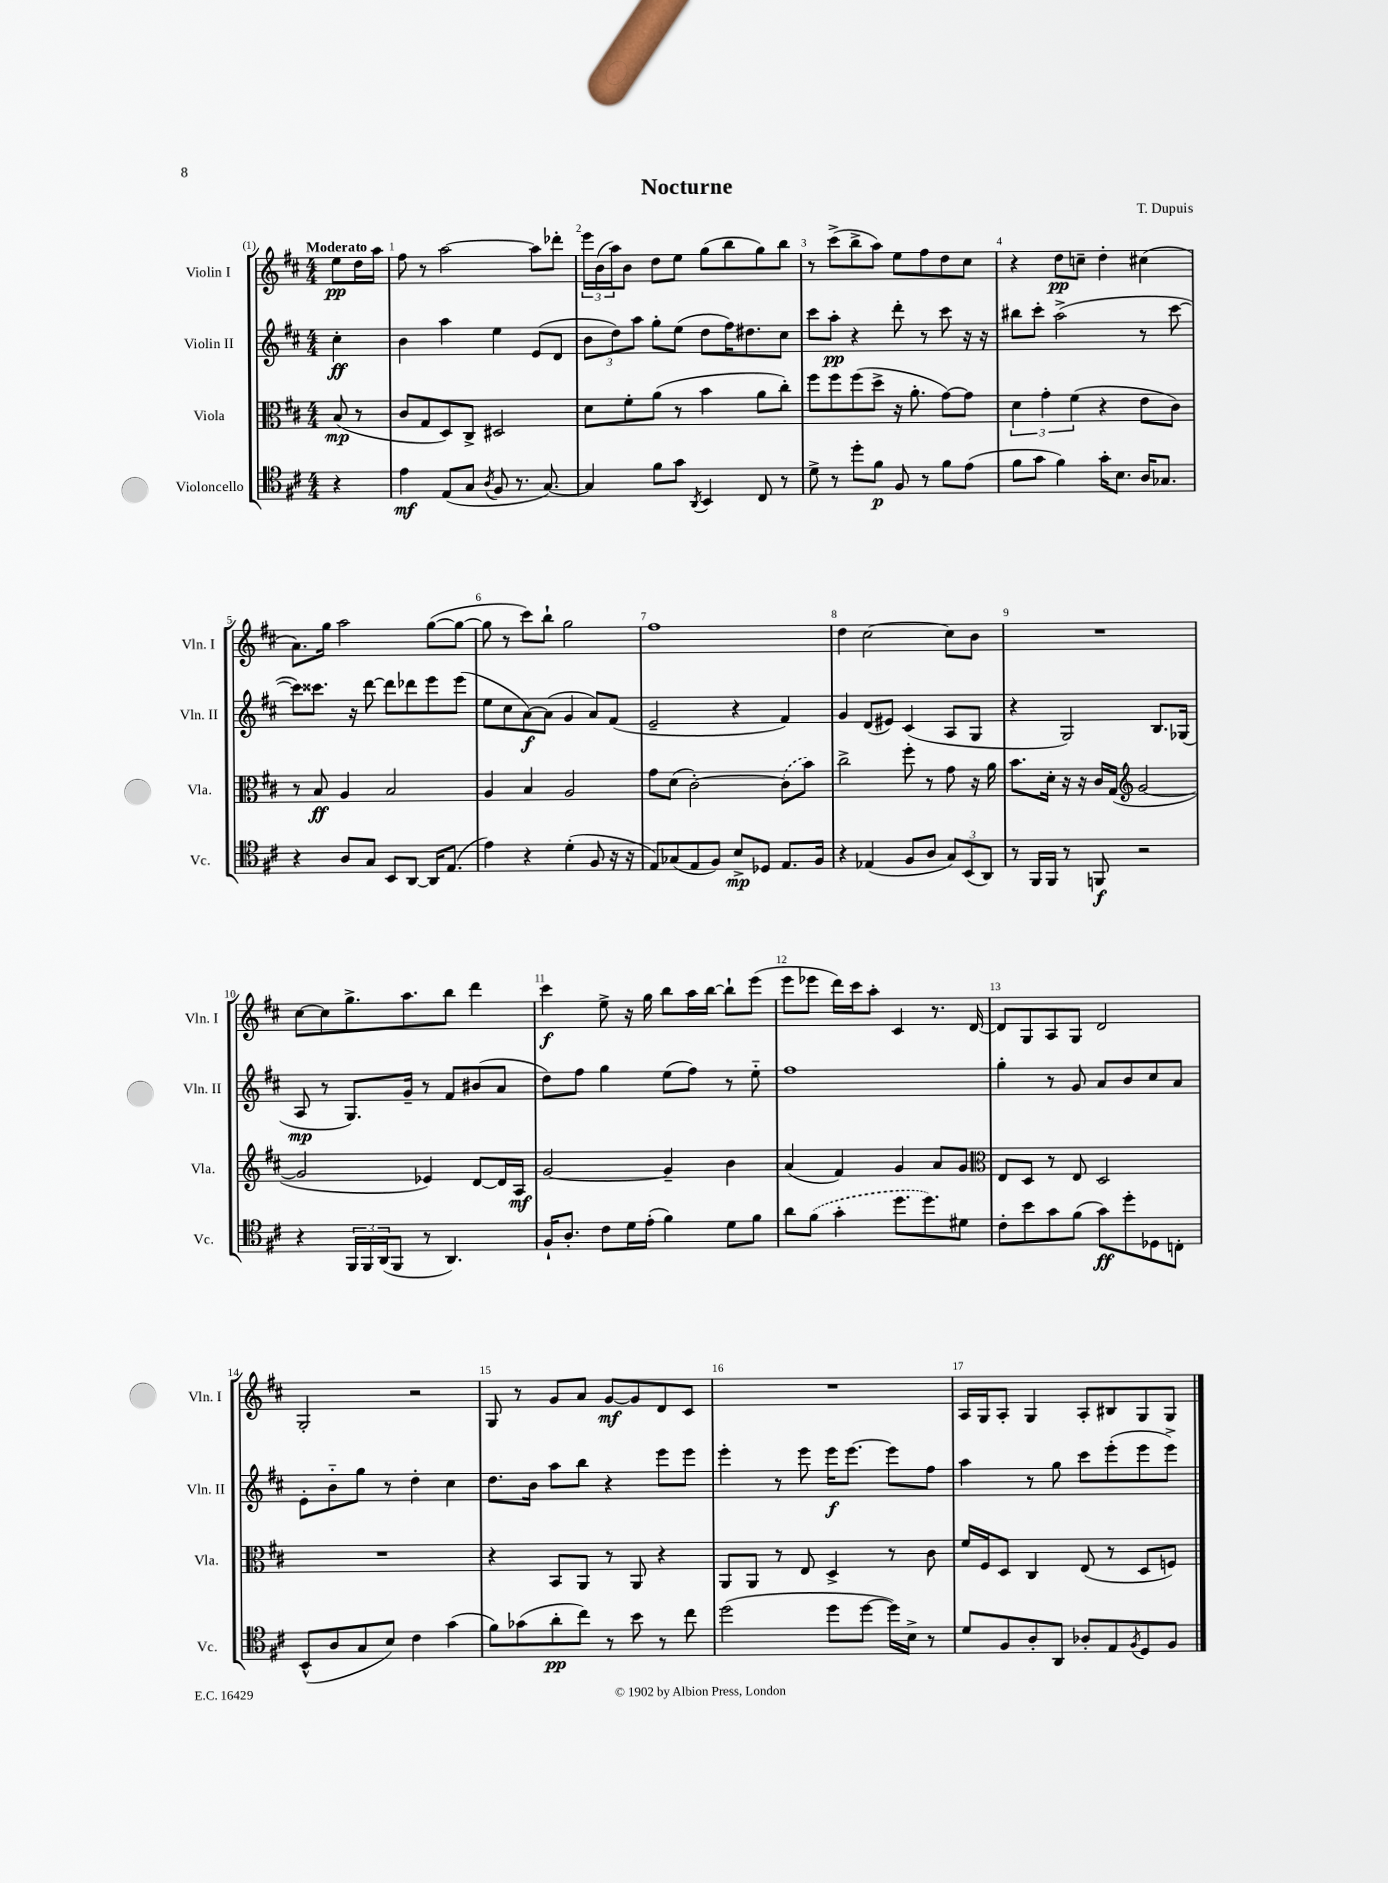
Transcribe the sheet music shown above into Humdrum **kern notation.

**kern	**dynam	**kern	**dynam	**kern	**dynam	**kern	**dynam
*part4	*part4	*part3	*part3	*part2	*part2	*part1	*part1
*staff4	*staff4	*staff3	*staff3	*staff2	*staff2	*staff1	*staff1
*I"Violoncello	*	*I"Viola	*	*I"Violin II	*	*I"Violin I	*
*I'Vc.	*	*I'Vla.	*	*I'Vln. II	*	*I'Vln. I	*
*clefC4	*	*clefC3	*	*clefG2	*	*clefG2	*
*k[f#c#]	*	*k[f#c#]	*	*k[f#c#]	*	*k[f#c#]	*
*M4/4	*	*M4/4	*	*M4/4	*	*M4/4	*
=	=	=	=	=	=	=	=
!	!	!	!	!	!	!LO:TX:a:B:t=Moderato	!
4r	.	(8B/	mp	4cc#'\	ff	8ee\L	pp
.	.	8r	.	.	.	16dd\L	.
.	.	.	.	.	.	16aa\JJ	.
=1	=1	=1	=1	=1	=1	=1	=1
4e\	mf	8c#/L	.	4b\	.	8ff#\	.
.	.	8G/	.	.	.	8r	.
(8E/L	.	8D/)	.	4aa\	.	[2aa\	.
8G/J	.	8C#^/J	.	.	.	.	.
8qA/	.	.	.	.	.	.	.
8F#/	.	2D#X/	.	4ee\	.	.	.
8.r	.	.	.	.	.	.	.
.	.	.	.	(8e/L	.	8aa\L]	.
[8.G/)	.	.	.	.	.	.	.
.	.	.	.	8d/J	.	8ddd-X'\J	.
=2	=2	=2	=2	=2	=2	=2	=2
4G/]	.	8d\L	.	12b\L	.	24eee\LL	.
.	.	.	.	.	.	(24b\	.
.	.	.	.	12dd\)	.	24aa\J)	.
.	.	8f#'\	.	.	.	8b\J	.
.	.	.	.	12aa\J	.	.	.
8f#\L	.	(8a\J	.	8gg'\L	.	8dd\L	.
8g\J	.	8r	.	(8ee\J	.	8ee\J	.
8qAA/	.	.	.	.	.	.	.
4BB/	.	4b\	.	8dd\L	.	(8gg\L	.
.	.	.	.	16ff#\K)	.	8bb\	.
.	.	.	.	8.dd#X\	.	.	.
8C#/	.	8a\L	.	.	.	8gg\)	.
8r	.	8cc#'\J)	.	8cc#\J	.	8bb\J	.
=3	=3	=3	=3	=3	=3	=3	=3
8d^\	.	8ff#\L	.	8ccc#\L	.	8r	.
8r	.	8ff#\	.	8aa'\J	pp	(8ccc#^\L	.
8dd'\L	.	(8ff#\	.	4r	.	8bb^\	.
8f#\J	p	8dd^\J	.	.	.	8aa\J)	.
8F#/	.	16r	.	8ddd'\	.	8ee\L	.
.	.	8.a'\	.	.	.	.	.
8r	.	.	.	8r	.	8ff#\	.
8f#\L	.	[8g\L)	.	8ccc#\	.	8dd\	.
(8e\J	.	8g\J]	.	16r	.	8cc#\J	.
.	.	.	.	16r	.	.	.
=4	=4	=4	=4	=4	=4	=4	=4
8f#\L	.	6d\	.	8bb#X\L	.	4r	.
8g\J	.	.	.	8ccc#'\J	.	.	.
.	.	6g'\	.	.	.	.	.
4f#\)	.	.	.	(2aa^\	.	8dd\L	pp
.	.	(6f#\	.	.	.	.	.
.	.	.	.	.	.	8ccn~\J	.
16g'\KL	.	4r	.	.	.	4dd'\	.
8.B\J	.	.	.	.	.	.	.
16A/KL	.	8e\L	.	8r	.	(4cc#X\	.
8.G-X/J	.	.	.	.	.	.	.
.	.	8c#\J)	.	[8ccc#\	.	.	.
!!LO:LB:g=z
=5	=5	=5	=5	=5	=5	=5	=5
4r	.	8r	.	8ccc#\L])	.	8.a\L)	.
.	.	8B/	ff	8.ccc##X\J	.	.	.
.	.	.	.	.	.	16gg\Jk	.
8A/L	.	4A/	.	.	.	2aa\	.
.	.	.	.	16r	.	.	.
8G/J	.	.	.	[8ddd\	.	.	.
8BB/L	.	2B/	.	8ddd\L]	.	.	.
[8AA/J	.	.	.	8ddd-X\	.	.	.
16AA/KL]	.	.	.	8eee\	.	([8gg\L	.
(8.E/J	.	.	.	.	.	.	.
.	.	.	.	(8eee\J	.	8gg\J_	.
=6	=6	=6	=6	=6	=6	=6	=6
4e\)	.	4A/	.	8ee\L	.	8gg\]	.
.	.	.	.	8cc#\	.	8r	.
4r	.	4B/	.	[8a\)	f	8ccc#\L)	.
.	.	.	.	(8a\J]	.	8bb`\J	.
(4d'\	.	2A/	.	4g/	.	2gg\	.
8F#/	.	.	.	8a/L)	.	.	.
16r	.	.	.	(8f#/J	.	.	.
16r	.	.	.	.	.	.	.
=7	=7	=7	=7	=7	=7	=7	=7
8E/L)	.	8g\L	.	2e~/	.	1ff#	.
(8G-X/	.	(8d\J	.	.	.	.	.
8E/	.	[2c#'\)	.	.	.	.	.
8F#/J)	.	.	.	.	.	.	.
8B^/L	mp	.	.	4r	.	.	.
8D-X/J	.	.	.	.	.	.	.
8.E/L	.	(8c#\L]	.	4f#/)	.	.	.
.	.	8b\J)	.	.	.	.	.
16F#/Jk	.	.	.	.	.	.	.
=8	=8	=8	=8	=8	=8	=8	=8
4r	.	2cc#^\	.	4g/	.	4dd\	.
(4E-X/	.	.	.	(8d/L	.	[2cc#\	.
.	.	.	.	8e#X/J)	.	.	.
8F#/L	.	8ff#'\	.	(4c#/	.	.	.
8A/J	.	8r	.	.	.	.	.
12G/L)	.	8g\	.	8A/L	.	8cc#\L]	.
(12BB/	.	.	.	.	.	.	.
.	.	16r	.	8G/J	.	8b\J	.
12AA/J)	.	.	.	.	.	.	.
.	.	16a\	.	.	.	.	.
=9	=9	=9	=9	=9	=9	=9	=9
8r	.	8.b\L	.	4r	.	1r	.
16FF#/LL	.	.	.	.	.	.	.
16FF#/JJ	.	16d'\Jk	.	.	.	.	.
8r	.	16r	.	2G/)	.	.	.
.	.	16r	.	.	.	.	.
8FFn/	f	16c#/LL	.	.	.	.	.
.	.	(16G/JJ	.	.	.	.	.
*	*	*clefG2	*	*	*	*	*
2r	.	[2g/	.	.	.	.	.
.	.	.	.	8.B/L	.	.	.
.	.	.	.	(16G-X/Jk	.	.	.
!!LO:LB:g=z
=10	=10	=10	=10	=10	=10	=10	=10
4r	.	2g/]	.	8A/	mp	[8cc#\L	.
.	.	.	.	8r	.	8cc#\]	.
24FF#/LL	.	.	.	8.G/L)	.	8.gg^\	.
24FF#/	.	.	.	.	.	.	.
(24AA/J	.	.	.	.	.	.	.
8FF#/J	.	.	.	.	.	.	.
.	.	.	.	16g~/Jk	.	8.aa\	.
8r	.	4e-X/)	.	8r	.	.	.
4.AA/)	.	.	.	8f#/L	.	8bb\J	.
.	.	[8d/L	.	(8b#X/	.	4ddd\	.
.	.	16d/L]	.	8a/J	.	.	.
.	.	16A/JJ	mf	.	.	.	.
=11	=11	=11	=11	=11	=11	=11	=11
16F#`/KL	.	[2g/	.	8dd\L)	.	4ccc#\	f
8.A'/J	.	.	.	.	.	.	.
.	.	.	.	8ff#\J	.	.	.
8c#\L	.	.	.	4gg\	.	8ee^\	.
16d\L	.	.	.	.	.	16r	.
(16e'\JJ	.	.	.	.	.	16gg\	.
4f#\)	.	4g~/]	.	(8ee\L	.	8bb\L	.
.	.	.	.	8ff#\J)	.	16aa\L	.
.	.	.	.	.	.	[16bb\JJ	.
8d\L	.	4b\	.	8r	.	8bb`\L]	.
8f#\J	.	.	.	8ee\	.	(8eee\J	.
=12	=12	=12	=12	=12	=12	=12	=12
8a\L	.	(4a/	.	1ff#	.	8eee\L	.
(8f#\J	.	.	.	.	.	8eee-X\J	.
4g'\	.	4f#/)	.	.	.	16ddd\LL)	.
.	.	.	.	.	.	16ccc#\J	.
.	.	.	.	.	.	8aa'\J	.
8.dd\L	.	4g/	.	.	.	4c#/	.
8.dd\)	.	.	.	.	.	.	.
.	.	8a/L	.	.	.	8.r	.
8d#X\J	.	8g/J	.	.	.	.	.
.	.	.	.	.	.	[16d/	.
=13	=13	=13	=13	=13	=13	=13	=13
*	*	*clefC3	*	*	*	*	*
8c#'\L	.	8E/L	.	4gg'\	.	8d/L]	.
8b\	.	8D/J	.	.	.	8G/	.
8g\	.	8r	.	8r	.	8A/	.
(8f#\J	.	8E/	.	8g/	.	8G/J	.
8g\L)	ff	2D/	.	8a/L	.	2d/	.
8dd'\	.	.	.	8b/	.	.	.
8D-X\	.	.	.	8cc#/	.	.	.
8Cn'\J	.	.	.	8a/J	.	.	.
!!LO:LB:g=z
=14	=14	=14	=14	=14	=14	=14	=14
(8BB^^/L	.	1r	.	8e'\L	.	2G'/	.
8A/	.	.	.	8b\	.	.	.
8G/	.	.	.	8gg\J	.	.	.
8B/J)	.	.	.	8r	.	.	.
4c#\	.	.	.	4dd'\	.	2r	.
(4g\	.	.	.	4cc#\	.	.	.
=15	=15	=15	=15	=15	=15	=15	=15
8f#\L)	.	4r	.	8.dd\L	.	8G/	.
(8g-X\	.	.	.	.	.	8r	.
.	.	.	.	16b\Jk	.	.	.
8a'\	pp	8BB/L	.	8aa\L	.	8g/L	.
8cc#\J)	.	8AA/J	.	8bb\J	.	8a/J	.
8r	.	8r	.	4r	.	[8g/L	mf
8b\	.	8AA/	.	.	.	8g/]	.
8r	.	4r	.	8eee\L	.	8d/	.
8cc#\	.	.	.	8eee\J	.	8c#/J	.
=16	=16	=16	=16	=16	=16	=16	=16
(2dd\	.	8AA/L	.	4eee'\	.	1r	.
.	.	8AA/J	.	.	.	.	.
.	.	8r	.	8r	.	.	.
.	.	8E/	.	8eee\	.	.	.
8dd\L	.	4D^/	.	16eee\KL	f	.	.
.	.	.	.	[8.eee\J	.	.	.
[8dd\J	.	.	.	.	.	.	.
16dd\LL])	.	8r	.	8eee\L]	.	.	.
16B^\JJ	.	.	.	.	.	.	.
8r	.	8c#\	.	8ff#\J	.	.	.
=17	=17	=17	=17	=17	=17	=17	=17
8d/L	.	16f#/LL	.	4aa\	.	16A/LL	.
.	.	16F#/J	.	.	.	16G/J	.
8F#/	.	8D/J	.	.	.	8A'/J	.
8A'/	.	4C#/	.	8r	.	4G/	.
8AA/J	.	.	.	8gg\	.	.	.
8A-X'/L	.	(8E/	.	8ccc#\L	.	8A'/L	.
8E/	.	8r	.	(8eee'\	.	8B#X/	.
8qF#/	.	.	.	.	.	.	.
8D/	.	8D/L	.	8eee\	.	8G/	.
8F#/J	.	8Fn/J)	.	8eee^\J)	.	8G/J	.
==	==	==	==	==	==	==	==
*-	*-	*-	*-	*-	*-	*-	*-
